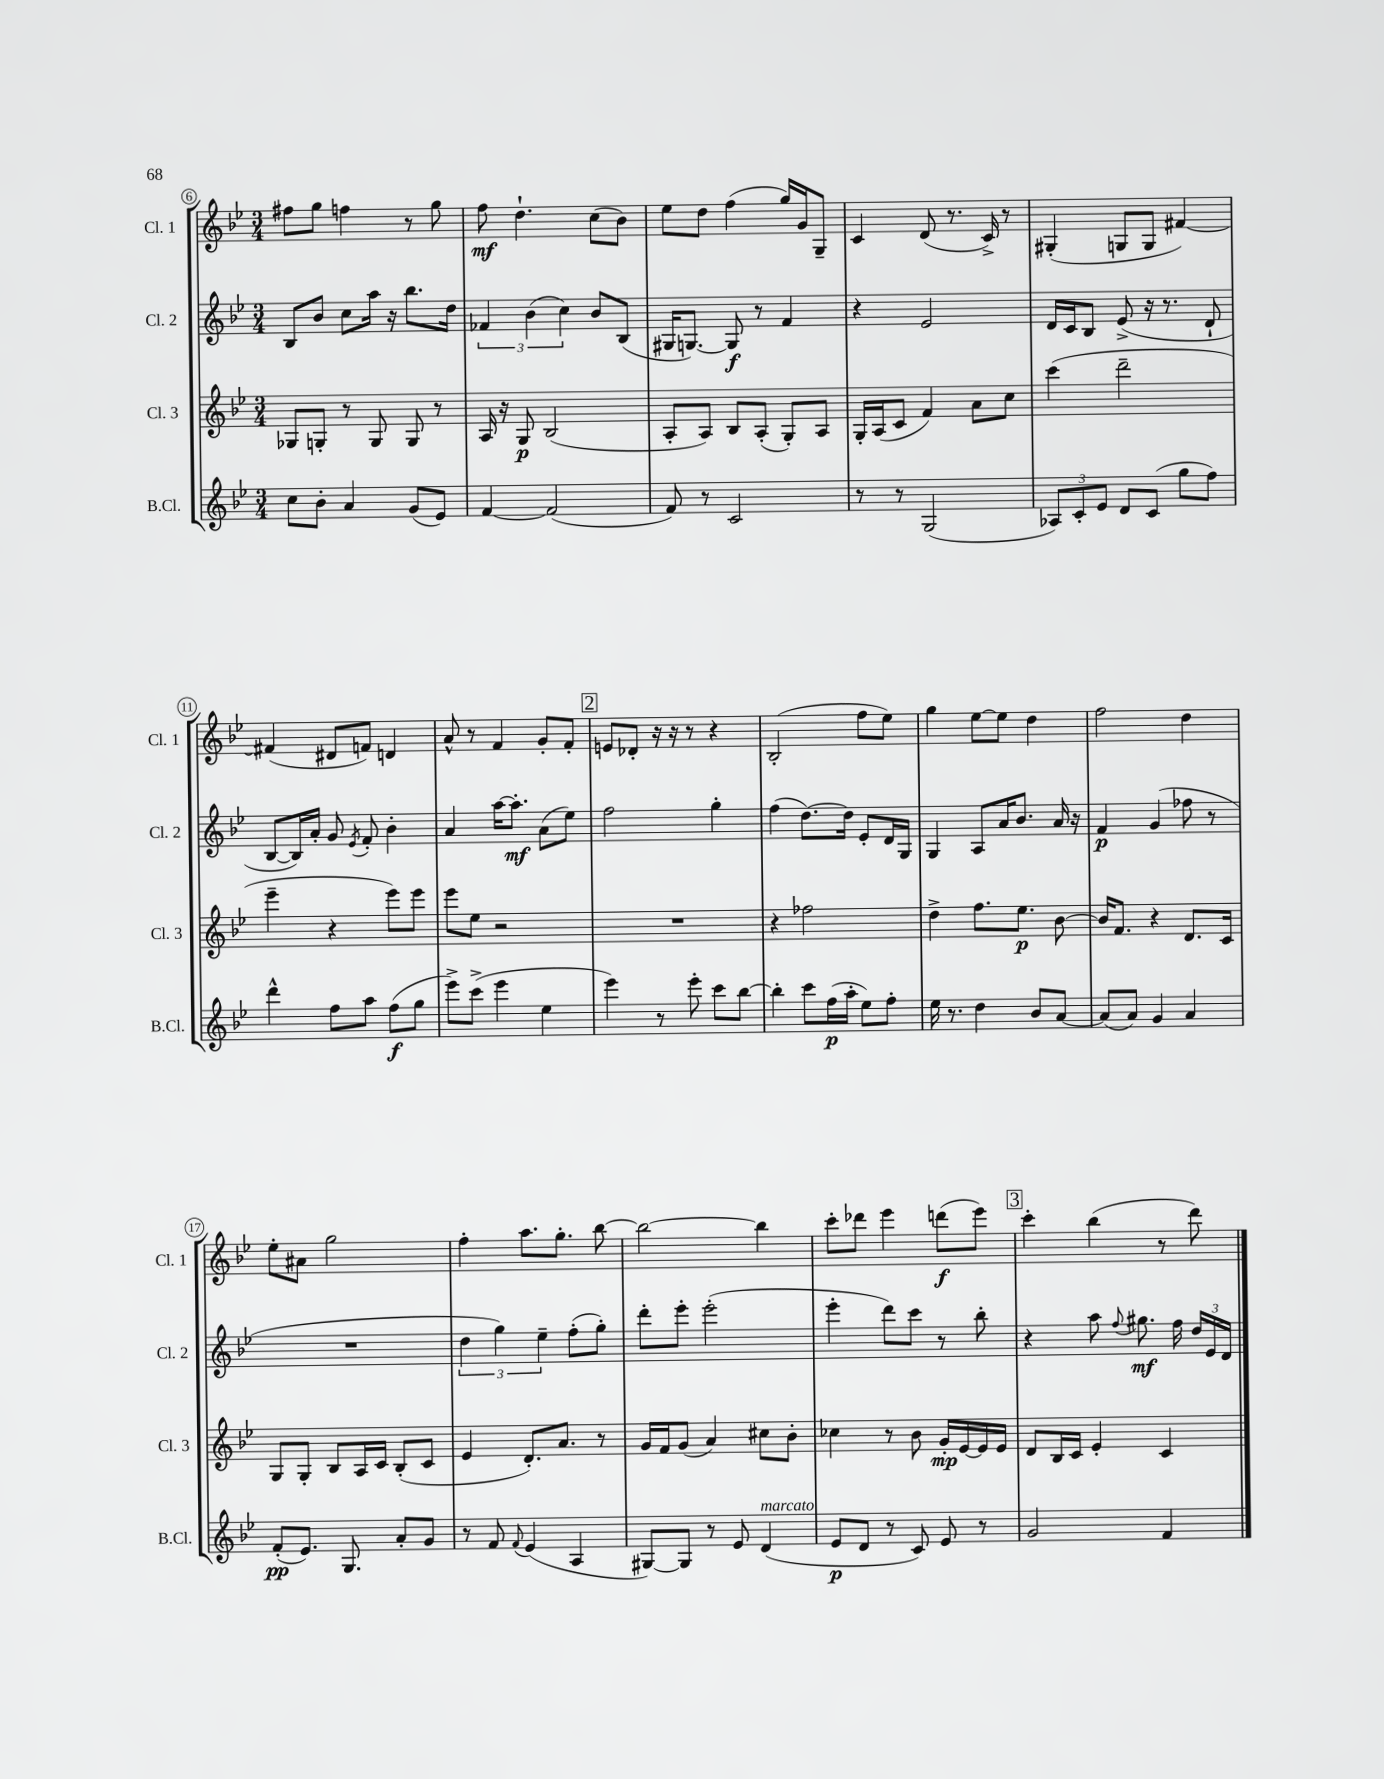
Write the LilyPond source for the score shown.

<<
\new StaffGroup <<
\new Staff = "s0" \with { instrumentName = "Cl. 1" shortInstrumentName = "Cl. 1" } {
    \clef treble \key bes \major \numericTimeSignature \time 3/4
    \autoBeamOff fis''8[ g''8] f''4 r8 g''8 |
    f''8\mf d''4.-! c''8[( bes'8]) |
    ees''8[ d''8] f''4( g''16[) g'16 g8]-- |
    c'4 d'8( r8. c'16->) r8 |
    gis4-.( g8[ g8] fis'4~) |
    fis'4( dis'8[ f'8]) d'4 |
    a'8-^ r8 f'4 g'8[-. f'8]-. |
    \mark \markup { \box "2" } e'8[ des'8]-. r16 r16 r8 r4 |
    bes2-.( f''8[ ees''8]) |
    g''4 ees''8[~ ees''8] d''4 |
    f''2 d''4 |
    ees''8[-. ais'8] g''2 |
    f''4-. a''8.[ g''8.]-. bes''8~ |
    bes''2~ bes''4 |
    c'''8[-. des'''8] ees'''4 d'''8[\f( ees'''8]) |
    \mark \markup { \box "3" } c'''4-. bes''4( r8 d'''8) \bar "|." |
}
\new Staff = "s1" \with { instrumentName = "Cl. 2" shortInstrumentName = "Cl. 2" } {
    \clef treble \key bes \major \numericTimeSignature \time 3/4
    \autoBeamOff bes8[ bes'8] c''8[ a''16] r16 bes''8.[ d''16] |
    \tuplet 3/2 { fes'4 bes'4( c''4) } bes'8[ bes8]( |
    gis16[ g8.]~) g8\f r8 f'4 |
    r4 ees'2 |
    d'16[ c'16 bes8] ees'8->( r16 r8. d'8-! |
    bes8[~ bes16) a'16]-. g'8 \acciaccatura { ees'8 } f'8-. bes'4-. |
    a'4 a''16[~ a''8.]-.\mf a'8[( ees''8]) |
    \mark \markup { \box "2" } f''2 g''4-. |
    f''4( d''8.[~) d''16] ees'8[-. d'16 g16] |
    g4 a8[ a'16 bes'8.] a'16 r16 |
    f'4\p g'4( fes''8 r8 |
    R2. |
    \tuplet 3/2 { d''4 g''4) ees''4-- } f''8[-.( g''8]-.) |
    d'''8[-. ees'''8]-. ees'''2-.( |
    ees'''4-. d'''8[) c'''8] r8 bes''8-. |
    \mark \markup { \box "3" } r4 a''8 \appoggiatura { f''8 } gis''8.\mf f''16 \tuplet 3/2 { d''16[ ees'16 d'16] } \bar "|." |
}
\new Staff = "s2" \with { instrumentName = "Cl. 3" shortInstrumentName = "Cl. 3" } {
    \clef treble \key bes \major \numericTimeSignature \time 3/4
    \autoBeamOff ges8[ g8]-. r8 g8 g8 r8 |
    a16 r16 g8\p bes2( |
    a8[-. a8]) bes8[ a8]-.( g8[-.) a8] |
    g16[-. a16( c'8] f'4) a'8[ c''8] |
    c'''4( d'''2-- |
    ees'''4-- r4 ees'''8[) ees'''8] |
    ees'''8[ ees''8] r2 |
    \mark \markup { \box "2" } R2. |
    r4 fes''2 |
    d''4-> f''8.[ ees''8.]\p bes'8~ |
    bes'16[ f'8.] r4 d'8.[ c'16] |
    g8[ g8]-. bes8[ a16 c'16] bes8[-.( c'8] |
    ees'4 d'8.[-.) a'8.] r8 |
    g'16[ f'16 g'8]( a'4) cis''8[ bes'8]-. |
    ces''4 r8 bes'8 g'16[-.\mp ees'16~ ees'16 ees'16] |
    \mark \markup { \box "3" } d'8[ bes16 c'16] ees'4-. c'4 \bar "|." |
}
\new Staff = "s3" \with { instrumentName = "B.Cl." shortInstrumentName = "B.Cl." } {
    \clef treble \key bes \major \numericTimeSignature \time 3/4
    \autoBeamOff c''8[ bes'8]-. a'4 g'8[( ees'8]) |
    f'4~ f'2( |
    f'8) r8 c'2 |
    r8 r8 g2( |
    \tuplet 3/2 { aes8[) c'8-. ees'8] } d'8[ c'8]( g''8[ f''8]) |
    d'''4-^ f''8[ a''8] f''8[\f( g''8] |
    ees'''8[->) c'''8]->( ees'''4 ees''4 |
    \mark \markup { \box "2" } ees'''4) r8 ees'''8-. c'''8[ bes''8]~ |
    bes''4-. c'''8[ f''16\p( a''16]-. ees''8[) f''8]-. |
    ees''16 r8. d''4 bes'8[ a'8]~ |
    a'8[( a'8]) g'4 a'4 |
    f'8[-.\pp( ees'8.]) g8. a'8[-. g'8] |
    r8 f'8 \appoggiatura { f'8 } ees'4( a4 |
    gis8[~) gis8] r8 ees'8 d'4^\markup { \italic "marcato" }( |
    ees'8[\p d'8] r8 c'8) ees'8 r8 |
    \mark \markup { \box "3" } g'2 f'4 \bar "|." |
}
>>
>>
\layout { \context { \Score currentBarNumber = #6 \override BarNumber.stencil = #(make-stencil-circler 0.1 0.3 ly:text-interface::print) } }
